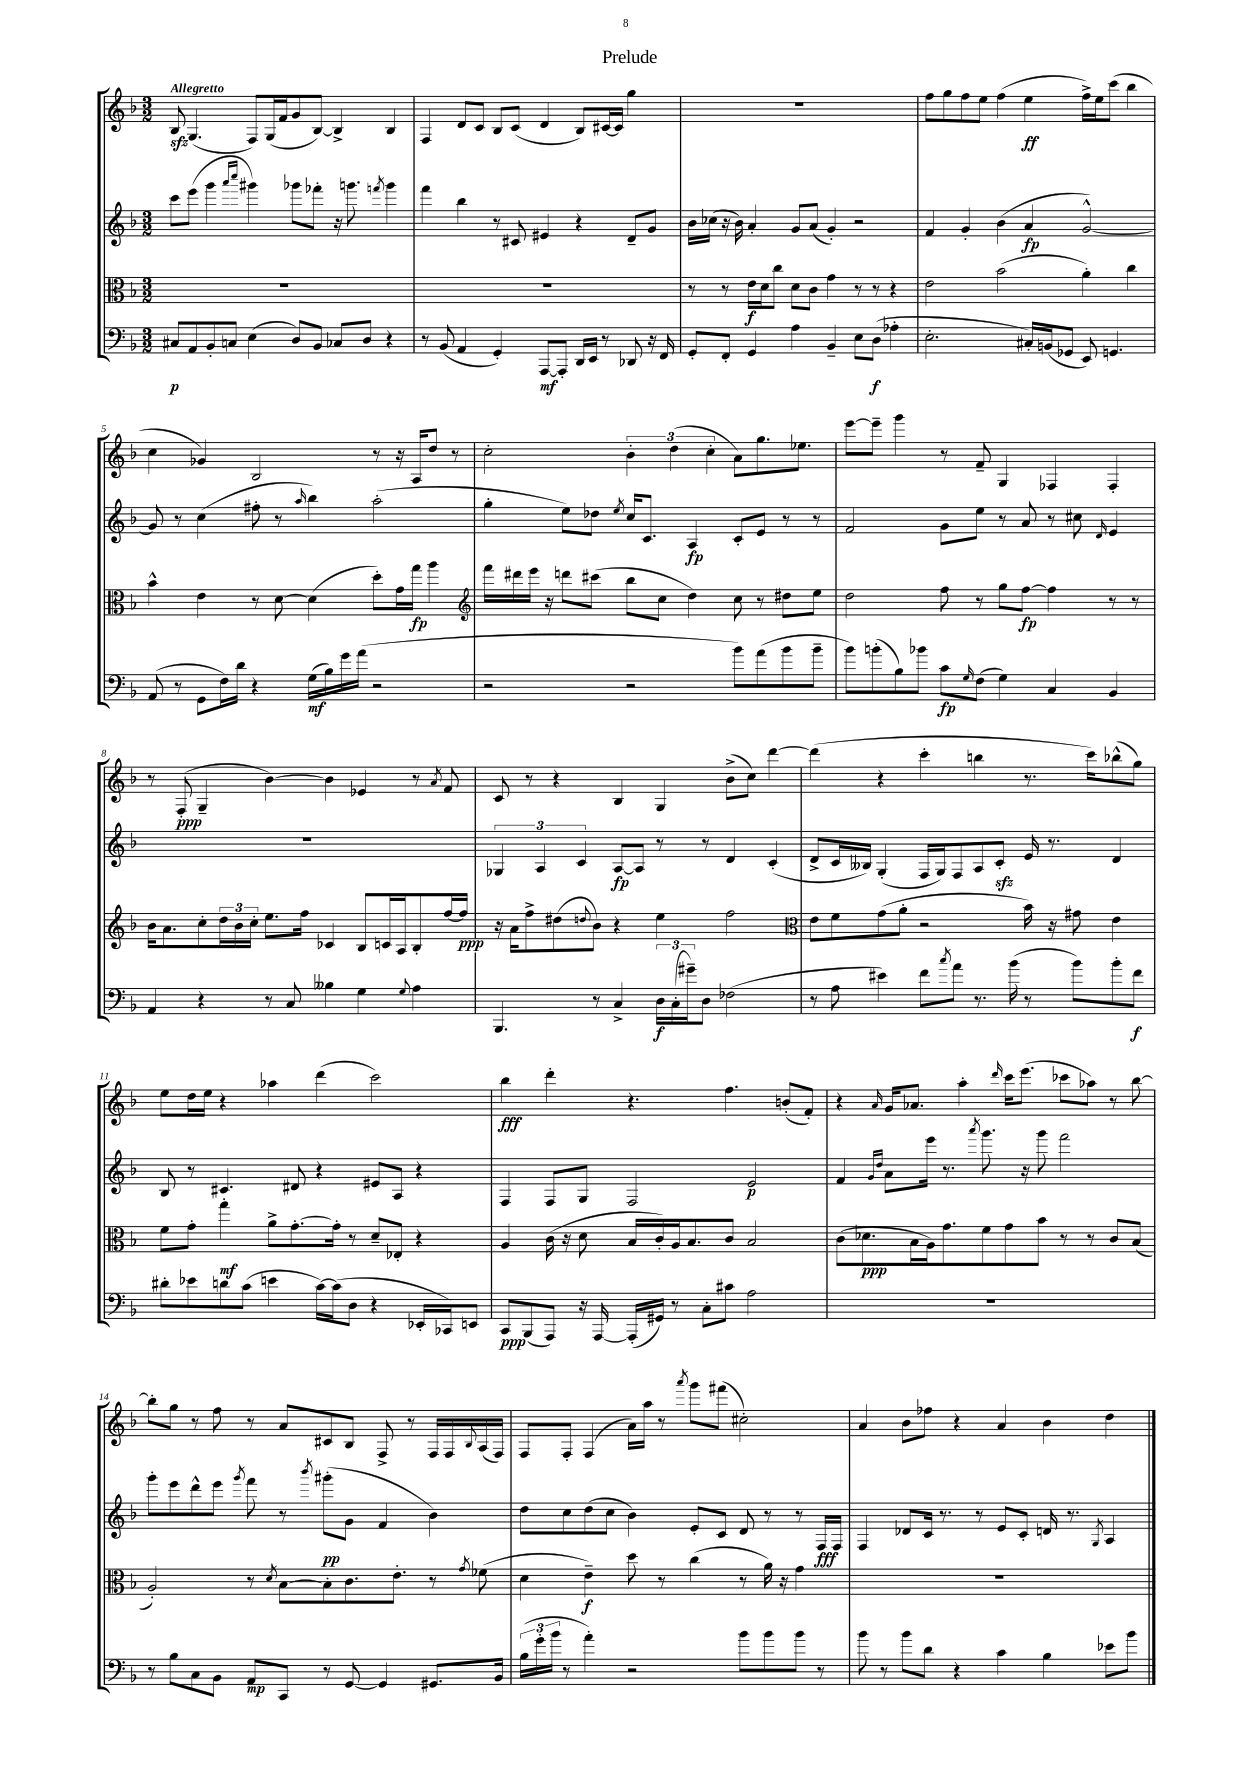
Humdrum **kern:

**kern	**kern	**kern	**kern
*staff4	*staff3	*staff2	*staff1
*clefF4	*clefC3	*clefG2	*clefG2
*k[b-]	*k[b-]	*k[b-]	*k[b-]
*M3/2	*M3/2	*M3/2	*M3/2
8C#/L	1.r	8ccc\L	8B-/
8AA/	.	(8eee\J	(4.G/
8BB-'/	.	4ggg\	.
8C/J	.	.	.
.	.	16qqaaa/LL	.
.	.	16qqcccc/JJ	.
(4E\	.	4ggg#\)	8F/L)
.	.	.	(16G/L
.	.	.	16f/J
8D/L)	.	8ggg-\L	8g/
8BB-/J	.	8fff-'\J	[8B-/J)
8C-/L	.	16r	4B-^/]
.	.	8.ggg\	.
8D/J	.	.	.
.	.	8qfff/	.
4r	.	4ggg\	4B-/
=	=	=	=
8r	1.r	4fff\	4F/
(8BB-/	.	.	.
4AA/	.	4bb-\	8d/L
.	.	.	8c/J
4GG'/)	.	8r	8B-/L
.	.	8c#/	(8c/J
[8AAA/L	.	4e#/	4d/
8AAA'/]J	.	.	.
16DD/LL	.	4r	8B-/L)
16EE/JJ	.	.	.
8r	.	.	[16c#/L
.	.	.	16c#/]JJ
8DD-/	.	8d~/L	4gg\
16r	.	8g/J	.
16FF/	.	.	.
=	=	=	=
8GG'/L	8r	16b-\LL	1.r
.	.	(16cc-\JJ	.
8FF'/J	8r	16r	.
.	.	16b-\)	.
4GG/	16e\LL	4a'/	.
.	16d\J	.	.
.	8cc\J	.	.
4A\	8d\L	8g/L	.
.	8c\J	(8a/J	.
4BB-~/	4g\	4g'/)	.
8E\L	8r	2r	.
(8D\J	8r	.	.
4A-'\	4r	.	.
=	=	=	=
2.E'\	2e\	4f/	8ff\L
.	.	.	8gg\
.	.	4g'/	8ff\
.	.	.	8ee\J
.	(2b-\	(4b-\	(4ff\
16C#'/LL)	.	4a/	4ee\
(16BB/J	.	.	.
8GG-/J	.	.	.
8EE/)	4a'\)	[2g^^/)	16ff^\LL)
.	.	.	16ee\J
4.GG/	.	.	(8ccc\J
.	4cc\	.	4bb-\
=	=	=	=
(8AA/	4b-^^\	8g/]	4cc\
8r	.	8r	.
8GG\L	4e\	(4cc\	4g-/)
16F\L)	.	.	.
16d\JJ	.	.	.
4r	8r	8ff#'\	2B-/
.	[8d\	8r	.
.	.	16qqaa/	.
(16G\LL	(4d\]	4bb-\)	.
16B-\)	.	.	.
16g\	.	.	.
(16a\JJ	.	.	.
2r	8dd'\L)	(2aa'\	8r
.	16g\L	.	16r
.	16gg\JJ	.	16A/LK
.	4aa\	.	8dd/J
.	.	.	8r
=	=	=	=
*	*clefG2	*	*
2r	16fff\LL	4gg'\	2cc'\
.	16ddd#\	.	.
.	16eee\JJ	.	.
.	16r	.	.
.	8ddd\L	8ee\L)	.
.	(8ccc#\J	8dd-\J	.
.	.	8qee/	.
2r	8bb-\L	16cc/LK	6b-'\
.	.	8.c/J	.
.	8cc\J	.	.
.	.	.	(6dd\
.	4dd\)	4A/	.
.	.	.	6cc'\
8b-\L)	8cc\	8c'/L	8a\L)
(8a\	8r	8e/J	8.gg\
8b-\	8dd#\L	8r	.
.	.	.	8.ee-\J
8b-~\J	8ee\J	8r	.
=	=	=	=
8b-\L)	2dd\	2f/	[8eee\L
(8b'\	.	.	8eee~\]J
8B-\)	.	.	4ggg\
8b-\J	.	.	.
8c\L	8ff\	8g\L	8r
16qqG/	.	.	.
(8F\J	8r	8ee\J	8f~/
4G\)	8gg\L	8r	4G/
.	[8ff\J	8a/	.
4C/	4ff\]	8r	4F-/
.	.	8cc#\	.
.	.	16qqd/	.
4BB-/	8r	4e/	4F-'/
.	8r	.	.
=	=	=	=
4AA/	16b-\LK	1.r	8r
.	8.a\	.	.
.	.	.	(8F'/
4r	8cc'\	.	4G~/
.	24dd\L	.	.
.	24b-\	.	.
.	24cc'\JJ	.	.
8r	8.ee\L	.	[4b-\)
8C/	.	.	.
.	16ff\Jk	.	.
4B--\	4c-/	.	4b-\]
4G\	8B-/L	.	4e-/
.	16c/L	.	.
.	16A/J	.	.
8qqG/	.	.	.
4A\	8B-'/	.	8r
.	.	.	8qa/
.	[16ff/L	.	8f/
.	16ff/]JJ	.	.
=	=	=	=
4.BBB-/	16r	6G-/	8c/
.	16a\LK	.	.
.	8ff^\	.	8r
.	.	6A/	.
.	(8dd#\	.	4r
.	.	6c/	.
.	8qqdd/	.	.
8r	8b-\J)	.	.
4C^/	4r	[8A/L	4B-/
.	.	8A/]J	.
24D\LL	4ee\	8r	4G/
(24C'\	.	.	.
24g#~\J)	.	.	.
8D\J	.	8r	.
(2F-\	2ff\	4d/	(8b-^\L
.	.	.	8cc\J)
.	.	(4c'/	[4ddd\
=	=	=	=
*	*clefC3	*	*
8r	8e\L	8d^/L	(4ddd\]
8A\	8f\	16c/L	.
.	.	16B--/JJ)	.
4e#\)	(8g\	(4G'/	4r
.	8a'\J	.	.
8f\L	2r	16F/LL	4ccc'\
.	.	16G/J)	.
8qcc/	.	.	.
8a\J	.	8F/	.
8.r	.	8A/	4bb\
.	.	8c'/J	.
(16b-\	.	.	.
8r	16b-\)	16e/	8.r
.	16r	8.r	.
8b-\L)	8g#\	.	.
.	.	.	16ccc\LK)
8b-'\	4e\	4d/	(8bb-^^\
8f\J	.	.	8gg\J)
=	=	=	=
8d#'\L	8f\L	8B-/	8ee\L
8e-\	8g'\J	8r	16dd\L
.	.	.	16ee\JJ
8d\	4gg'\	4.c#/	4r
(8c\J	.	.	.
4e\	8a^\L	.	4aa-\
.	[8.g'\	8d#/	.
[16c\LL)	.	4r	(4ddd\
(16c\]J	16g'\]Jk	.	.
8D\J	8r	.	.
4r	8d~/L	8e#/L	2ccc\)
.	8E-'/J	8A/J	.
16EE-'/LL	4r	4r	.
16CC-/J)	.	.	.
8EE/J	.	.	.
=	=	=	=
8CC/L	4A/	4F/	4bb-\
(8BBB-/	.	.	.
8AAA/J)	(16c\	8F/L	4ddd'\
.	16r	.	.
16r	8d\	8G/J	.
[16AAA/	.	.	.
(16AAA'/]LL	16B-/LL	2F/	4.r
16GG#/JJ)	16c'/)	.	.
8r	16A/J	.	.
.	8.B-/	.	.
8C'\L	.	.	.
8c#\J	8c/J	.	4.ff\
2A\	2B-/	2e/	.
.	.	.	(8b'/L
.	.	.	8f'/J)
=	=	=	=
1.r	(8c\L	4f/	4r
.	8.d-\	.	.
.	.	16qqg/LL	.
.	.	16qqdd/JJ	16qqa/
.	.	8a\L	16g/LK
.	16B-\L	.	8.a-/J
.	16A\J)	16eee\Jk	.
.	8.g\	8.r	.
.	.	.	4aa'\
.	.	8qaaa/	.
.	8f\	8.ggg\	.
.	.	.	16qqddd/
.	8g\	.	16ccc\LK
.	.	16r	(8.eee\J
.	8b-\J	8ggg\	.
.	8r	2fff\	8ccc-\L
.	8r	.	8aa-\J)
.	8c/L	.	8r
.	(8B-/J	.	[8bb-\
=	=	=	=
8r	2A'/)	8ggg'\L	8bb-'\]L
8B-\L	.	8eee\	8gg\J
8C\	.	8ddd^^\	8r
8BB-\J	.	8eee\J	8ff\
.	.	8qggg/	.
8AA/L	8r	8fff\	8r
.	8qd/	.	.
8CC/J	[8B-\L	8r	8a/L
.	.	8qbbb-/	.
8r	8B-'\]	(8ggg#'\L	8c#/
[8GG/	8.c\	8g\J	8B-/J
4GG/]	.	4f/	8F^/
.	8.e'\J	.	.
.	.	.	8r
8.GG#/L	8r	4b-\)	16F/LL
.	.	.	16F/
.	8qg/	.	8qqB-/
.	(8f-\	.	(16A/
16BB-/Jk	.	.	16F/JJ)
=	=	=	=
(24B-\LL	4d\	8dd\L	8F/L
24g'\	.	.	.
24b-\JJ	.	.	.
8r	.	8cc\	8F'/J
4a'\)	4e~\)	(8dd\	(4F/
.	.	8cc\J	.
2r	8dd\	4b-\)	16a\LL)
.	.	.	16aa\JJ
.	8r	.	8r
.	.	.	8qaaa/
.	(4cc\	8e'/L	8ggg\L
.	.	8c/J	(8fff#\J
8b-\L	8r	8d/	2cc#'\)
8b-\	16a\)	8r	.
.	16r	.	.
8b-\J	4g\	8r	.
8r	.	16F/LL	.
.	.	16F/JJ	.
=	=	=	=
8b-\	1.r	4F/	4a/
8r	.	.	.
8b-\L	.	8d-/L	8b-\L
8d\J	.	16c/Jk	8ff-\J
.	.	8.r	.
4r	.	.	4r
.	.	8r	.
4c\	.	8e/L	4a/
.	.	8c'/J	.
4B-\	.	16d/	4b-\
.	.	8.r	.
.	.	8qG/	.
8e-\L	.	4A/	4dd\
8b-\J	.	.	.
==	==	==	==
*-	*-	*-	*-
